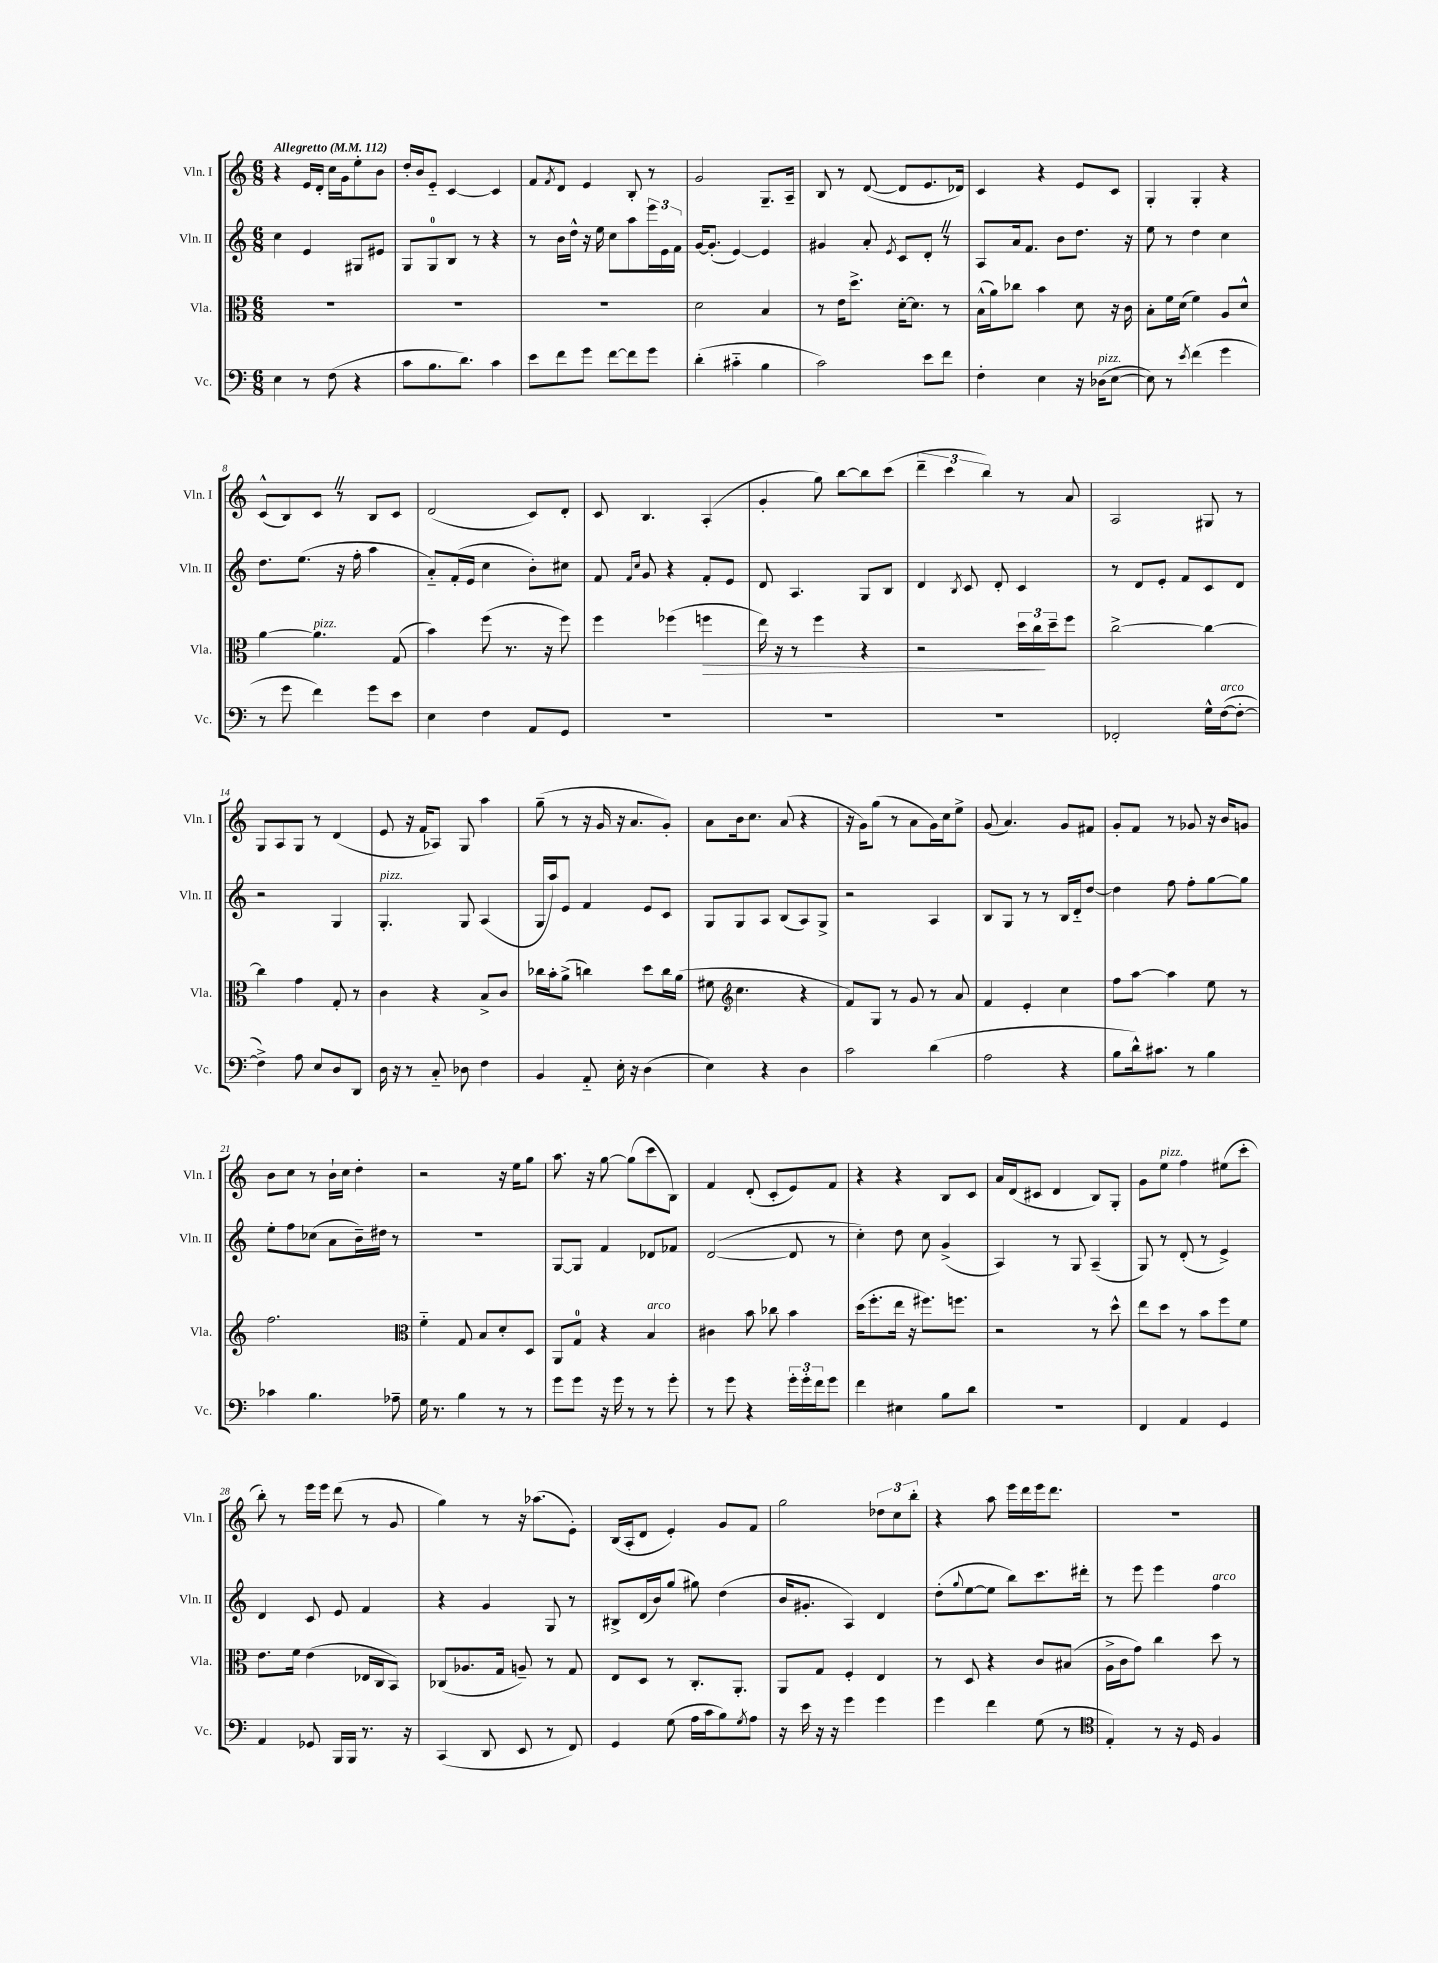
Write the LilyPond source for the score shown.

<<
\new StaffGroup <<
\new Staff = "s0" \with { instrumentName = "Vln. I" shortInstrumentName = "Vln. I" } {
    \clef treble \key c \major \numericTimeSignature \time 6/8 \tempo "Allegretto" 4 = 112
    r4 e'16 d'16-. c''16 g'16 e''8-. b'8 |
    d''16-. b'16 e'8-_ c'4~ c'4 |
    f'8 \acciaccatura { f'8 } d'8 e'4 b8-. r8 |
    g'2 g8.-- a16-- |
    b8 r8 d'8~( d'8 e'8. des'16) |
    c'4 r4 e'8 c'8 |
    g4-. g4-. r4 |
    c'8-^( b8) c'8 \once \override BreathingSign.text = \markup { \musicglyph "scripts.caesura.straight" } \breathe r8 b8 c'8 |
    d'2( c'8) d'8-. |
    c'8 b4. a4-.( |
    g'4-. g''8) b''8~ b''8 c'''8( |
    \tuplet 3/2 { d'''4-- c'''4 b''4) } r8 a'8 |
    a2 gis8 r8 |
    g8 a8 g8 r8 d'4( |
    e'8 r16 f'16 aes8) g8 a''4 |
    g''8--( r8 r16 g'16 r16 a'8. g'8-.) |
    a'8 b'16 c''8. a'8( r4 |
    r16 g'16) g''8( r8 a'8 g'16) c''16 e''8-> |
    g'8( a'4.) g'8 fis'8 |
    g'8-. f'8 r8 ges'8 r16 b'16 g'8 |
    b'8 c''8 r8 b'16-! c''16 d''4-. |
    r2 r16 e''16 g''8 |
    a''8. r16 g''8~ g''8( c'''8 b8) |
    f'4 d'8-.( c'8-. e'8) f'8 |
    r4 r4 b8 c'8 |
    a'16 d'16( cis'8 d'4 b8) g8-. |
    g'8 e''8^\markup { \italic "pizz." } f''4 eis''8( c'''8-. |
    b''8-.) r8 e'''16 e'''16 d'''8( r8 g'8 |
    g''4) r8 r16 aes''8.( e'8-.) |
    b16( a16-. d'8 e'4-.) g'8 f'8 |
    g''2 \tuplet 3/2 { des''8 c''8 b''8-. } |
    r4 a''8 e'''16 d'''16 e'''16 d'''8. |
    R2. \bar "|." |
}
\new Staff = "s1" \with { instrumentName = "Vln. II" shortInstrumentName = "Vln. II" } {
    \clef treble \key c \major \numericTimeSignature \time 6/8
    c''4 e'4 gis8 eis'8 |
    g8 g8-0 b8 r8 r4 |
    r8 b'16 d''16-^ r16 e''16 c''8 a''8 \tuplet 3/2 { e'''16 e'16 f'16 } |
    g'16~ g'8.-.( e'4~) e'4 |
    gis'4 a'8-. \acciaccatura { e'8 } c'8 d'8-. \once \override BreathingSign.text = \markup { \musicglyph "scripts.caesura.straight" } \breathe r8 |
    a8 a'16 f'8. b'8 d''8. r16 |
    e''8 r8 d''4 c''4 |
    d''8. e''8.( r16 f''16-. a''4 |
    a'8-_) f'16-.( e'16 c''4 b'8-.) cis''8 |
    f'8 \grace { f'16 c''16 } g'8 r4 f'8-. e'8 |
    d'8 a4. g8 b8 |
    d'4 \acciaccatura { b8 } c'8 d'8-. c'4 |
    r8 d'8 e'8-. f'8 c'8 d'8 |
    r2 g4 |
    g4.-.^\markup { \italic "pizz." } g8 a4( |
    g16 a''16) e'8 f'4 e'8 c'8 |
    g8 g8 a8 b8( a8) g8-> |
    r2 a4 |
    b8 g8 r8 r8 b16 d'16-_ d''8~ |
    d''4 f''8 f''8-. g''8~ g''8 |
    e''8-. f''8 ces''8( a'8 b'16--) dis''16 r8 |
    R2. |
    g8~ g8 f'4 des'8 fes'8 |
    d'2~( d'8 r8 |
    c''4-.) d''8 c''8 g'4->( |
    a4) r8 g8 a4--( |
    g8) r8 d'8-.( r8 e'4->) |
    d'4 c'8 e'8 f'4 |
    r4 g'4 g8 r8 |
    bis8-> d'16( b'16) g''8( gis''8) d''4( |
    b'16 gis'8.-. a4) d'4 |
    d''8-.( \appoggiatura { g''8 } e''8~ e''8 b''8) c'''8. dis'''16-. |
    r8 e'''8 e'''4 f''4^\markup { \italic "arco" } \bar "|." |
}
\new Staff = "s2" \with { instrumentName = "Vla." shortInstrumentName = "Vla." } {
    \clef alto \key c \major \numericTimeSignature \time 6/8
    R2. |
    R2. |
    R2. |
    d'2 b4 |
    r8 e'16 d''8.-> d'16~-. d'8. r8 |
    b16-^( a'16) ces''8 b'4 d'8 r16 c'16 |
    b8-. f'16 d'16( f'4) a8 d'8-^ |
    a'4~ a'4.^\markup { \italic "pizz." } g8( |
    b'4) f''8( r8. r16 f''8) |
    f''4 fes''4( f''4\> |
    e''16) r16 r8 f''4 r4 |
    r2 \tuplet 3/2 { d''16 c''16\! d''16-- } f''8 |
    c''2~-> c''4~ |
    c''4 g'4 g8-. r8 |
    c'4 r4 b8-> c'8 |
    ces''16 b'16-. a'8->( c''4) d''8 c''16 a'16( |
    fis'8 \clef treble c''4. r4 |
    f'8) g8 r8 g'8 r8 a'8 |
    f'4 e'4-. c''4 |
    f''8 a''8~ a''4 e''8 r8 |
    f''2. |
    \clef alto f'4-_ g8 b8 d'8-. d8 |
    a,8 g8-0 r4 b4^\markup { \italic "arco" } |
    cis'4 b'8 ces''8 b'4 |
    d''16( f''8.-. e''16 r16 fis''8.) f''8. |
    r2 r8 d''8-^ |
    e''8 d''8 r8 b'8 f''8 f'8 |
    e'8. f'16 e'4( ees16 c16 b,8) |
    ces8( aes8. g16 a8--) r8 g8 |
    e8 d8 r8 c8.-. a,8.-. |
    a,8 g8 f4-. e4 |
    r8 d8 r4 c'8 bis8( |
    a16-> c'16 g'8) c''4 d''8 r8 \bar "|." |
}
\new Staff = "s3" \with { instrumentName = "Vc." shortInstrumentName = "Vc." } {
    \clef bass \key c \major \numericTimeSignature \time 6/8
    e4 r8 f8( r4 |
    c'8 b8. d'8.) c'4 |
    e'8 f'8 g'8 f'8~ f'8 g'8 |
    d'4-.( cis'4-_ b4 |
    c'2) e'8 f'8 |
    f4-. e4 r16 des16^\markup { \italic "pizz." }( e8~ |
    e8) r8 \acciaccatura { e'8 } f'4( g'4 |
    r8 g'8 f'4) g'8 e'8 |
    e4 f4 a,8 g,8 |
    R2. |
    R2. |
    R2. |
    fes,2-. g16-^ f16~^\markup { \italic "arco" }( f8~-. |
    f4->) a8 e8 d8 d,8 |
    d16 r16 r8 c8-_ des8 f4 |
    b,4 a,8-_ e16-. r16 d4( |
    e4) r4 d4 |
    c'2 d'4( |
    a2 r4 |
    b8 d'16-^) cis'8. r8 b4 |
    ces'4 b4. aes8-- |
    g16 r8. b4 r8 r8 |
    g'8 g'8 r16 g'16 r8 r8 g'8-. |
    r8 g'8 r4 \tuplet 3/2 { g'16-. g'16-. f'16 } g'8 |
    f'4 eis4 b8 d'8 |
    R2. |
    f,4 a,4 g,4 |
    a,4 ges,8 b,,16 b,,16 r8. r16 |
    c,4( d,8 e,8 r8 f,8) |
    g,4 g8( a16 c'16 b8) \acciaccatura { g8 } a8 |
    r16 e'16 r16 r16 g'4 g'4 |
    g'4 f'4 g8( r8 |
    \clef tenor e4-.) r8 r16 d16 f4 \bar "|." |
}
>>
>>
